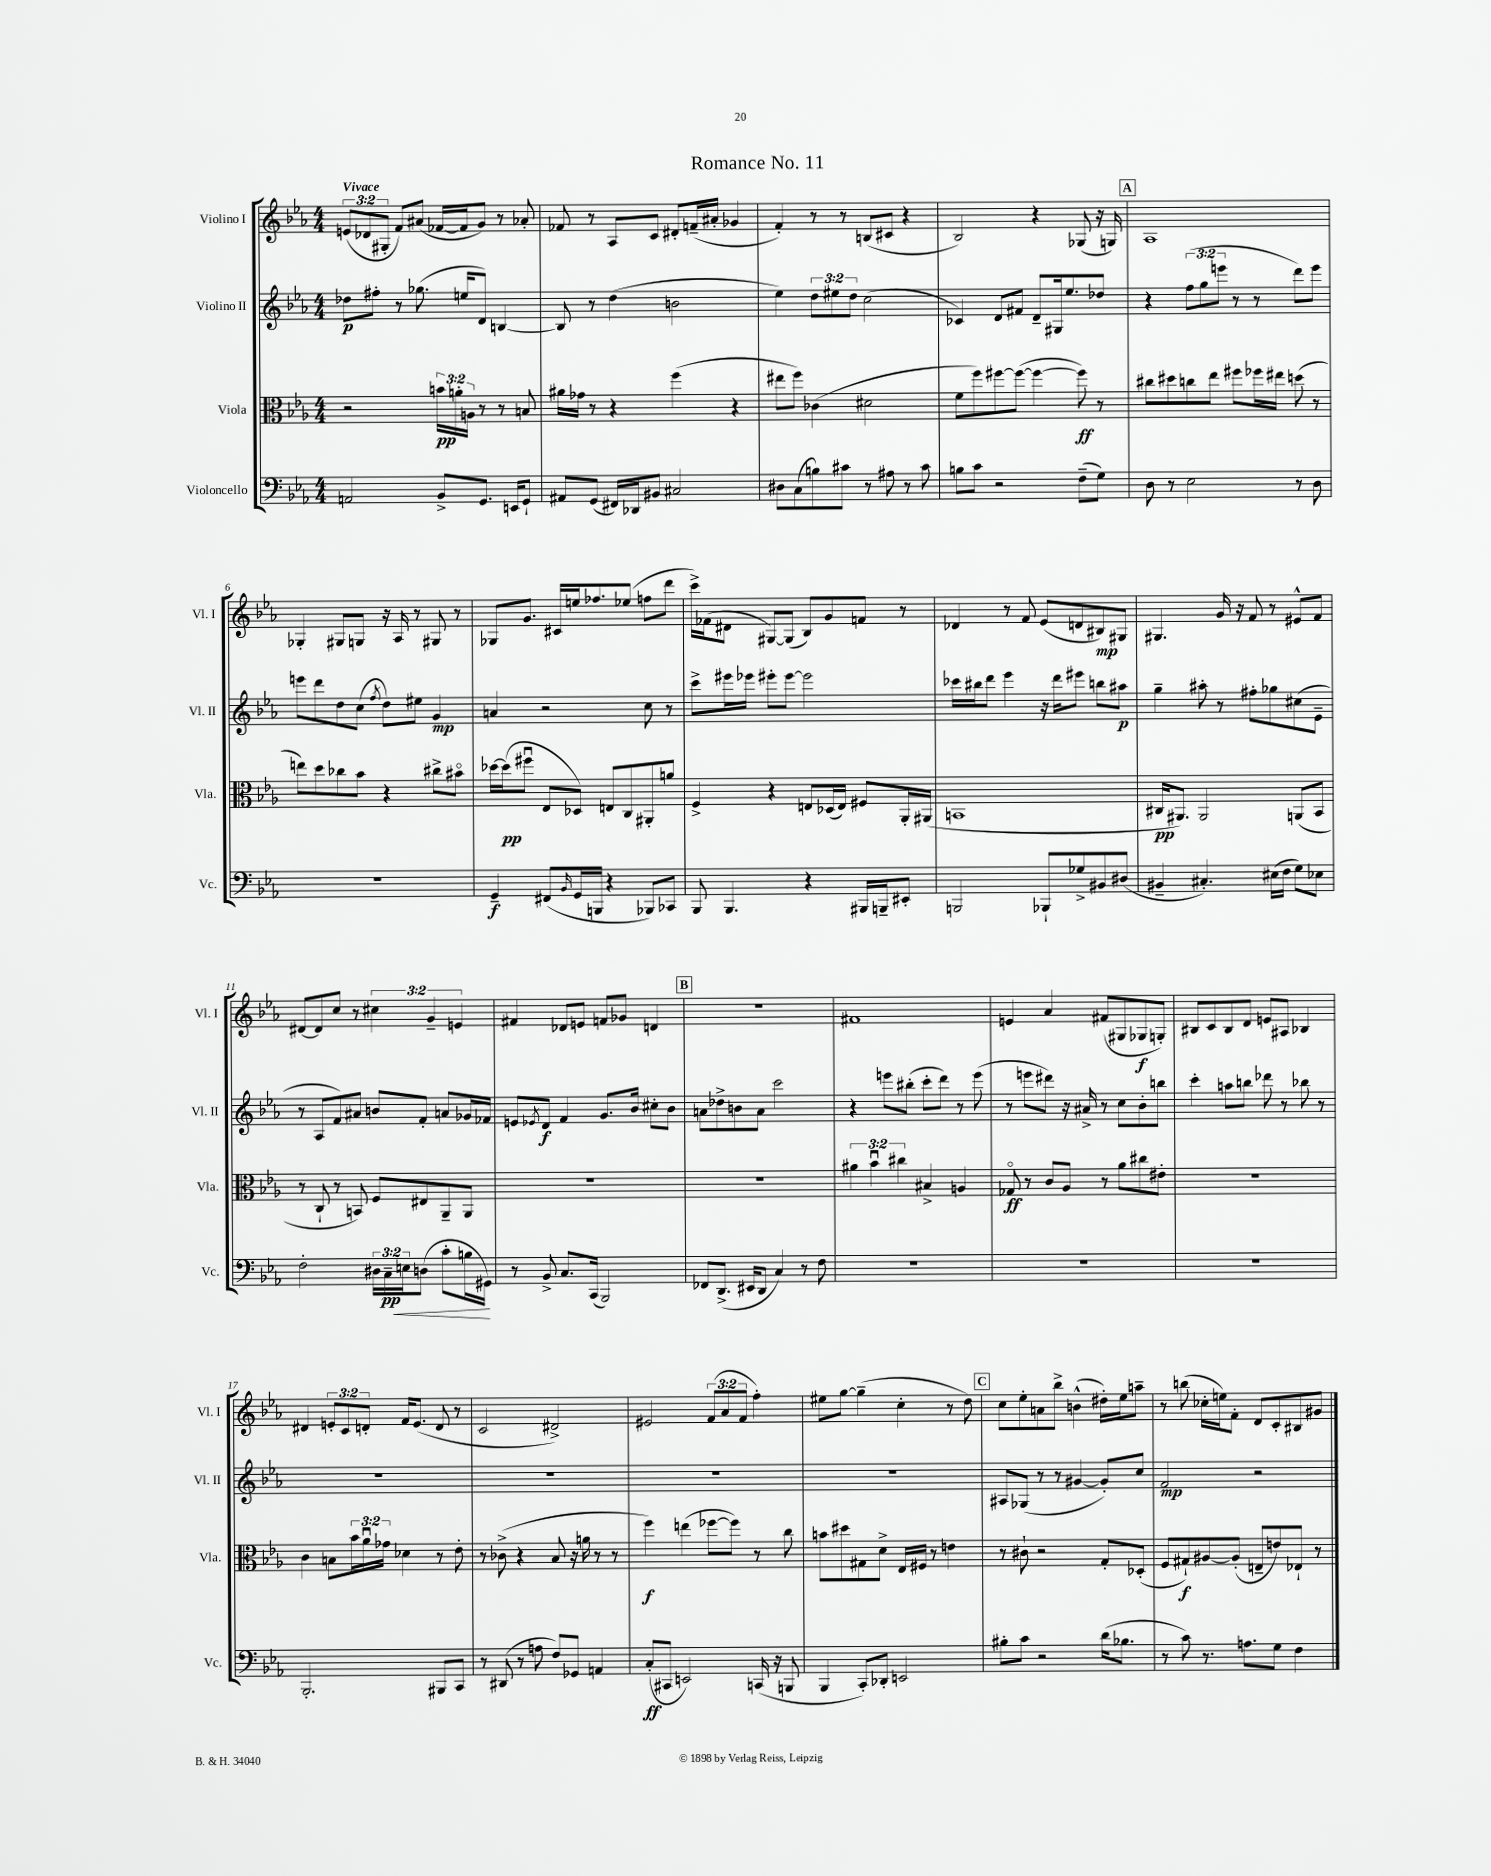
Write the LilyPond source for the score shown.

\header { title = "Romance No. 11" }
<<
\new StaffGroup <<
\new Staff = "s0" \with { instrumentName = "Violino I" shortInstrumentName = "Vl. I" } {
    \clef treble \key ees \major \numericTimeSignature \time 4/4 \override Staff.TupletNumber.text = #tuplet-number::calc-fraction-text \tempo "Vivace"
    \tuplet 3/2 { e'8( des'8 gis8-. } f'8) ais'8( fes'16~ fes'16 g'8) r8 aes'8-. |
    fes'8 r8 aes8 c'8 dis'8-. f'16--( ais'16-. ges'4 |
    f'4-.) r8 r8 b8( cis'8 r4 |
    bes2) r4 ges8( r16 g16) |
    \mark \markup { \box "A" } aes1 |
    ges4-. gis8 g8 r16 aes16 r8 gis8 r8 |
    ges8 g'8. cis'16 e''16 fes''8. ees''8( f''8 d'''8 |
    c'''16->) fes'16( dis'8 gis8~) gis8( bes8) g'8 f'8 r8 |
    des'4 r8 f'8 ees'8( d'8 bis8\mp) gis8 |
    gis4. g'16 r16 f'8 r8 eis'8-^ f'8 |
    dis'8~ dis'8 c''8 r8 \tuplet 3/2 { cis''4 g'4-- e'4 } |
    fis'4 des'8 e'8 f'8 ges'8 d'4 |
    \mark \markup { \box "B" } R1 |
    fis'1 |
    e'4 aes'4 fis'8( gis8 ges8\f g8-.) |
    bis8 c'8 bis8 d'8 e'8 ais8 bes4 |
    dis'4 \tuplet 3/2 { e'8-. c'8 d'8-. } f'16 e'8.( d'8 r8 |
    c'2 dis'2->) |
    eis'2 \tuplet 3/2 { f'8( aes'8 f'8 } f''4-.) |
    eis''8 g''8~ g''4--( c''4-. r8 d''8) |
    \mark \markup { \box "C" } c''8 ees''8-. a'8 bes''8-> b'4-^( dis''16-.) ees''16 a''8-- |
    r8 b''8( ces''16-. e''16) f'8-. d'8 c'8-. bis8 gis'8 \bar "|." |
}
\new Staff = "s1" \with { instrumentName = "Violino II" shortInstrumentName = "Vl. II" } {
    \clef treble \key ees \major \numericTimeSignature \time 4/4 \override Staff.TupletNumber.text = #tuplet-number::calc-fraction-text
    des''8\p fis''8-. r8 ges''8.( e''16 d'8) b4~ |
    b8 r8 d''4( b'2 |
    ees''4) \tuplet 3/2 { d''8 eis''8 d''8 } c''2( |
    ces'4) d'8 fis'8 d'8-- gis16 ees''8. des''8 |
    \mark \markup { \box "A" } r4 \tuplet 3/2 { f''8( g''8 e'''8 } r8 r8 d'''8) e'''8 |
    e'''8 d'''8 d''8 c''8( \acciaccatura { f''8 } d''8) eis''8 g'4\mp |
    a'4 r2 c''8 r8 |
    c'''8-> eis'''16 ees'''16 eis'''8-. eis'''8~ eis'''2 |
    ces'''16 bis''16 d'''8 ees'''4 r16 d'''16 eis'''8 b''8 ais''8\p |
    g''4-- ais''8-. r8 fis''8-. ges''8 cis''8( ees'8-- |
    r8 aes8 f'8) ais'8 b'8 f'8-. a'8 ges'16 fes'16 |
    e'8 \acciaccatura { ees'8 } d'8\f f'4 g'8. bes'16 cis''8-. bes'8 |
    \mark \markup { \box "B" } a'8 des''8-> b'8 a'8 c'''2 |
    r4 e'''8 bis''8-.( c'''8-. d'''8) r8 e'''8( |
    r8 e'''8 dis'''8) r16 ais'16-> r8 c''8 bes'8-. b''8 |
    c'''4-. a''8 b''8 des'''8 r8 bes''8 r8 |
    R1 |
    R1 |
    R1 |
    R1 |
    \mark \markup { \box "C" } ais8 ges8( r8 r8 gis'4~ gis'8-.) c''8 |
    f'2\mp r2 \bar "|." |
}
\new Staff = "s2" \with { instrumentName = "Viola" shortInstrumentName = "Vla." } {
    \clef alto \key ees \major \numericTimeSignature \time 4/4 \override Staff.TupletNumber.text = #tuplet-number::calc-fraction-text
    r2 \tuplet 3/2 { b'16\pp a'16-. a16 } r8 r8 b8 |
    ais'16 ges'16 r8 r4 f''4( r4 |
    eis''8 f''8) ces'4( dis'2 |
    f'8 f''8) fis''8~ fis''8~( fis''4~ fis''8\ff) r8 |
    \mark \markup { \box "A" } cis''8 dis''8 c''8 ees''8 fis''8 fes''16 eis''16 d''8( r8 |
    e''8) d''8 ces''8 bes'8 r4 cis''8-> bis'8\flageolet |
    des''16~ des''16\pp( fis''8\downbow ees8 des8) e8 c8 ais,8-. a'8 |
    f4-> r4 e8 des16( e16) fis8 aes,16-. ais,16( |
    b,1 |
    cis16\pp ais,8.) ais,2 a,8( bes,8 |
    r8 c8-! r8 b,8) f8 eis8 aes,8-- aes,8 |
    R1 |
    \mark \markup { \box "B" } R1 |
    \tuplet 3/2 { ais'4 bes'4\downbow cis''4 } bis4-> a4 |
    ges8\flageolet\ff r8 c'8 aes8 r8 aes'8 cis''8 eis'8-. |
    R1 |
    c'4 b8 \tuplet 3/2 { bes'16 aes'16\downbow ges'16 } des'4 r8 ees'8-. |
    r8 ces'8->( r4 bes8 r16 a'16 r8 r8 |
    f''4\f) e''4( fes''8~ fes''8) r8 c''8 |
    b'8 dis''8 gis8 d'8-> ees16 fis16 r8 e'4 |
    \mark \markup { \box "C" } r8 cis'8-! r2 g8-. des8-.( |
    f8 gis8-!\f) ais8~ ais8-.( e8-- e'8) ees8-! r8 \bar "|." |
}
\new Staff = "s3" \with { instrumentName = "Violoncello" shortInstrumentName = "Vc." } {
    \clef bass \key ees \major \numericTimeSignature \time 4/4 \override Staff.TupletNumber.text = #tuplet-number::calc-fraction-text
    a,2 bes,8-> g,8. e,16 g,8-! |
    ais,8 g,8( fis,16) des,16 bis,8 cis2 |
    dis8 c8( b8) cis'8 r8 ais8 r8 cis'8 |
    b8 c'8 r2 f8--( g8) |
    \mark \markup { \box "A" } d8 r8 ees2 r8 d8 |
    R1 |
    g,4--\f fis,8( \grace { bes,16 } g,16 b,,16 r4 bes,,8) ces,8 |
    bes,,8 bes,,4. r4 bis,,16 b,,16-- eis,8-. |
    b,,2 bes,,8-! ges8-> bis,8 dis8( |
    bis,4-- cis4.-.) eis16( f16 g8) ees8 |
    f2-. \tuplet 3/2 { dis16 c16--\pp e16\< } d8( c'8-. b16 gis,16\!) |
    r8 bes,8-> c8. c,16( bes,,2) |
    \mark \markup { \box "B" } fes,8 d,8.->( eis,16 d,8 c4) r8 f8 |
    R1 |
    R1 |
    R1 |
    bes,,2.-. bis,,8 c,8 |
    r8 dis,8( r8 a8 f8) ges,8 a,4 |
    c8-.\ff( cis,8 e,2) c,16( r16 b,,8 |
    bes,,4 c,8-.) des,8-. e,2 |
    \mark \markup { \box "C" } bis8-. c'8 r2 d'16( bes8. |
    r8 c'8) r8. a8. g8 f4 \bar "|." |
}
>>
>>
